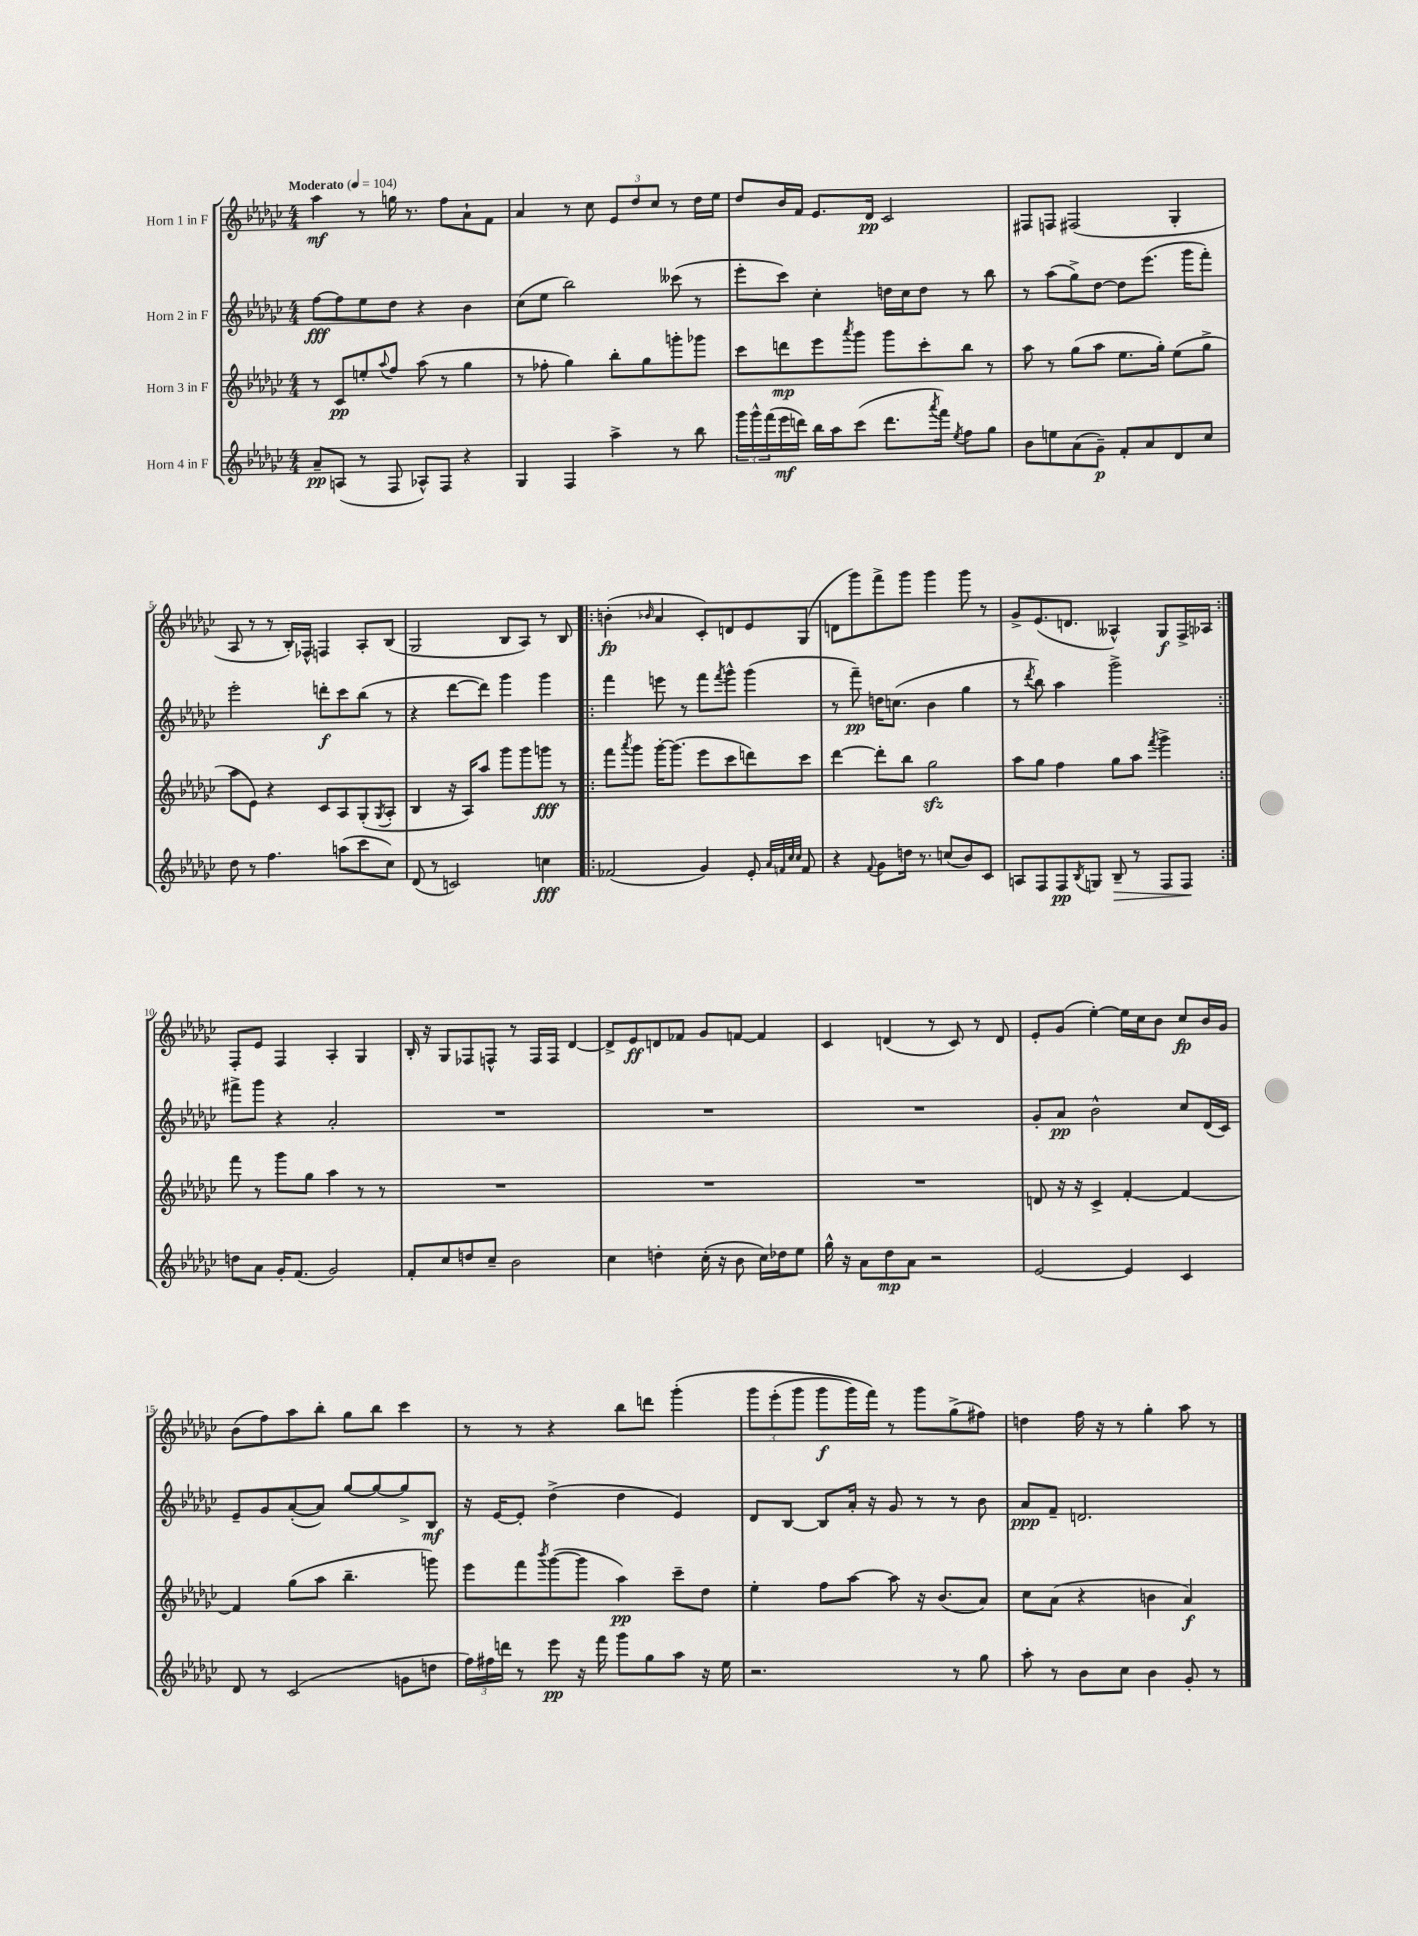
<<
\new StaffGroup <<
\new Staff = "s0" \with { instrumentName = "Horn 1 in F" } {
    \clef treble \key ges \major \numericTimeSignature \time 4/4 \tempo "Moderato" 4 = 104
    aes''4\mf r8 g''16 r8. f''8 aes'8-! f'8 |
    aes'4 r8 ces''8 \tuplet 3/2 { ees'8 des''8 ces''8 } r8 des''16 ees''16 |
    des''8 bes'16 f'16 ees'8. des'16\pp ces'2 |
    fis8 f8 fis2( ges4-. |
    aes8 r8 r8 bes16-.) fes16-^ f4 aes8-. bes8( |
    ges2 bes8 aes8) r8 bes8 |
    \repeat volta 2 { b'4-.\fp( \grace { bes'16 } aes'4 ces'8-.) d'8 ees'8 ges8( |
    d'8 ges'''8) f'''8-> ges'''8 ges'''4 ges'''8 r8 |
    ges'8-> ees'8.( d'8. aeses4-^) ges8\f f16-> aes16 | }
    f8-. ees'8 f4 aes4-. ges4 |
    bes16-. r16 ges8 fes8 f8-^ r8 f16 f16 des'4~ |
    des'8-> ees'8\ff d'8 fes'8 ges'8 f'8~ f'4 |
    ces'4 d'4( r8 ces'8) r8 d'8 |
    ees'8-. ges'8( ees''4~-.) ees''16 ces''16 bes'8 ces''8\fp bes'16 ges'16 |
    bes'8( f''8) aes''8 bes''8-. ges''8 bes''8 ces'''4 |
    r8 r8 r4 bes''8 d'''8 ges'''4-.\( |
    \tuplet 3/2 { ges'''8 ees'''8-.( ges'''8 } ges'''8\f ges'''16) f'''16\) r8 ges'''8 ges''8->( fis''8) |
    d''4 f''16 r16 r8 ges''4-. aes''8 r8 \bar "|." |
}
\new Staff = "s1" \with { instrumentName = "Horn 2 in F" } {
    \clef treble \key ges \major \numericTimeSignature \time 4/4
    f''8~\fff f''8 ees''8 des''8 r4 bes'4 |
    ces''8( ees''8 bes''2) ceses'''8( r8 |
    ees'''8-. ces'''8) ces''4-. d''16 ces''16 d''8 r8 bes''8 |
    r8 aes''8( ges''8->) des''8~ des''8 ees'''8.( ges'''16 f'''8-.) |
    ees'''2-. d'''8-.\f ces'''8 bes''8( r8 |
    r4 des'''8~ des'''8) ges'''4 ges'''4 |
    \repeat volta 2 { f'''4 e'''8 r8 f'''8 \acciaccatura { f'''8 } ges'''8-^ ges'''4( |
    r8 f'''8--\pp) d''16 c''8.( bes'4 ges''4 |
    r8 \acciaccatura { des'''8 } bes''8) aes''4 ges'''2-> | }
    fis'''8-> ges'''8 r4 aes'2-. |
    R1 |
    R1 |
    R1 |
    ges'8-. aes'8\pp bes'2-^ ces''8 des'16( ces'16) |
    ees'8-- ges'8 aes'8~-.( aes'8) ges''8~ ges''8~ ges''8-> bes8\mf |
    r16 ees'16~ ees'8-. des''4->( des''4 ees'4) |
    des'8 bes8~ bes8 aes'16-. r16 ges'8 r8 r8 bes'8 |
    aes'8\ppp f'8-- d'2. \bar "|." |
}
\new Staff = "s2" \with { instrumentName = "Horn 3 in F" } {
    \clef treble \key ges \major \numericTimeSignature \time 4/4
    r8 ces'8\pp e''8-. \appoggiatura { aes''8 } f''8 aes''8( r8 ges''4 |
    r8 fes''8-. ges''4) bes''8-. ges''8 g'''8-. ges'''8 |
    ces'''8 d'''8\mp ees'''8 \acciaccatura { aes'''8 } ges'''8 ges'''8 ces'''8-. bes''8 r8 |
    aes''8 r8 ges''8( aes''8 ees''8. ges''16-.) ees''8( ges''8-> |
    aes''8 ees'8) r4 ces'8 aes8 ges8-.( \acciaccatura { ges8 } aes8-. |
    bes4 r16 aes16) aes''8 ges'''8 ges'''8 g'''8\fff r8 |
    \repeat volta 2 { f'''8 \acciaccatura { aes'''8 } ges'''8 ges'''16~-. ges'''8.( ees'''8 ces'''8 d'''8) ces'''8 |
    des'''4~ des'''8-. bes''8 ges''2\sfz |
    aes''8 ges''8 f''4 ges''8 aes''8 \acciaccatura { f'''8 } ges'''4-> | }
    f'''8 r8 ges'''8 ges''8 aes''4 r8 r8 |
    R1 |
    R1 |
    R1 |
    d'8 r16 r16 ces'4-> f'4~-. f'4~ |
    f'4 ges''8( aes''8 bes''4.-- g'''8) |
    ees'''8 f'''8 \acciaccatura { bes'''8 } ges'''8~( ges'''8 aes''4\pp) ces'''8-- des''8 |
    ees''4-. f''8 aes''8~ aes''8 r16 bes'8.( aes'8) |
    ces''8 aes'8( r4 b'4 aes'4\f) \bar "|." |
}
\new Staff = "s3" \with { instrumentName = "Horn 4 in F" } {
    \clef treble \key ges \major \numericTimeSignature \time 4/4
    aes'8--\pp a8( r8 f8 aes8-^) f8 r4 |
    ges4 f4 aes''4-> r8 bes''8 |
    \tuplet 3/2 { ges'''16 ges'''16-^ f'''16( } ees'''16\mf d'''16) bes''16 aes''16 ces'''8( d'''8. \acciaccatura { aes'''8 } f'''16) \acciaccatura { ees''8 } f''8 ges''8 |
    bes'8 e''8 aes'8( ges'8--\p) f'8-. aes'8 des'8 ces''8 |
    des''8 r8 f''4. a''8( ces'''8 ces''8) |
    des'8( r8 c'2) c''4\fff |
    \repeat volta 2 { fes'2( ges'4) ees'8-. \grace { aes'32 f'32 ces''32 ces''32 } f'8 |
    r4 \appoggiatura { f'8 } ges'8 d''16 r8. c''8( bes'8) ces'8 |
    a8 f8 f8\pp \acciaccatura { bes8 } g8 bes8--\> r8 f8 f8\! | }
    d''8 aes'8 ges'16-. f'8.( ges'2) |
    f'8-. ces''8 d''8 ces''8-- bes'2 |
    ces''4 d''4-. ces''16-.( r16 bes'8 ces''16) des''16 ees''8 |
    ges''16-^ r16 aes'8 des''8\mp aes'8 r2 |
    ees'2~ ees'4 ces'4 |
    des'8 r8 ces'2( g'8 d''8 |
    \tuplet 3/2 { f''16) fis''16 d'''16 } r8 ees'''8\pp r16 f'''16 ges'''8 ges''8 aes''8 r16 ees''16 |
    r2. r8 ges''8 |
    aes''8-. r8 bes'8 ces''8 bes'4 ges'8-. r8 \bar "|." |
}
>>
>>
